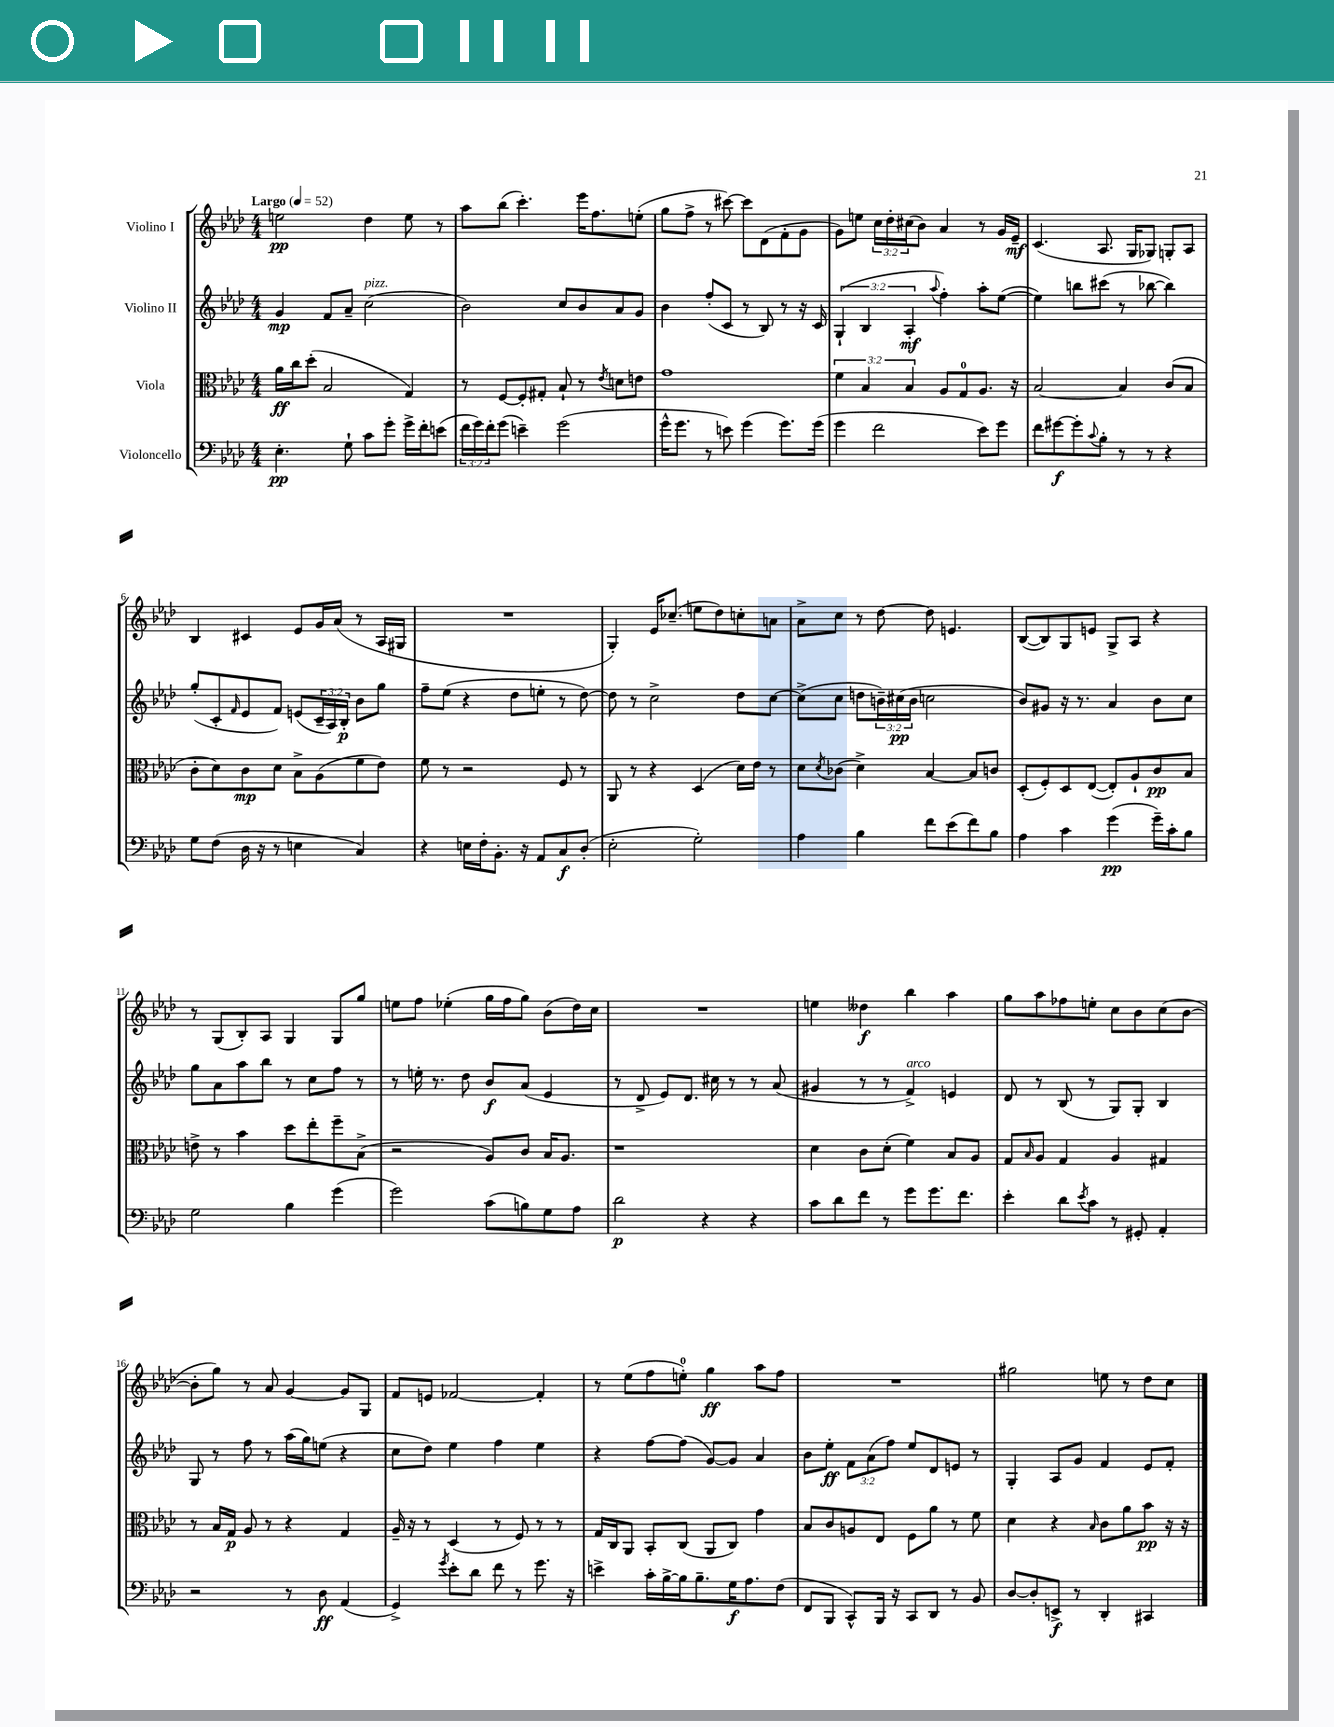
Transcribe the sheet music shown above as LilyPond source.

<<
\new StaffGroup <<
\new Staff = "s0" \with { instrumentName = "Violino I" } {
    \clef treble \key aes \major \numericTimeSignature \time 4/4 \override Staff.TupletNumber.text = #tuplet-number::calc-fraction-text \tempo "Largo" 4 = 52
    e''2\pp des''4 e''8 r8 |
    aes''8 bes''8( c'''4.-.) ees'''16 f''8. e''8-.( |
    g''8 f''8-> r8 cis'''8~) cis'''8 des'8( f'8-. g'8 |
    g'8) e''8 \tuplet 3/2 { c''16 des''16-. cis''16( } bes'8) aes'4 r8 g'16 ees'16--\mf |
    c'4.( aes8. g16 ges8) g8-. aes8 |
    bes4 cis'4 ees'8 g'16 aes'16( r8 aes16 gis16 |
    R1 |
    g4-.) ees'16 ces''8.--( e''8 des''8) c''8-. a'8 |
    aes'8-> c''8 r8 des''8~ des''8 e'4. |
    bes8~( bes8) g8 e'8 g8-> aes8 r4 |
    r8 g8( bes8-.) aes8 g4 g8 g''8 |
    e''8 f''8 ees''4-.( g''16 f''16 g''8) bes'8( des''16) c''16 |
    R1 |
    e''4 deses''4\f bes''4 aes''4 |
    g''8 aes''8 fes''8 e''8-. c''8 bes'8 c''8( bes'8~ |
    bes'8-. g''8) r8 aes'8 g'4~ g'8 g8 |
    f'8 e'8 fes'2~ fes'4-. |
    r8 ees''8( f''8 e''8-0-.) g''4\ff aes''8 f''8 |
    R1 |
    gis''2 e''8 r8 des''8 c''8 \bar "|." |
}
\new Staff = "s1" \with { instrumentName = "Violino II" } {
    \clef treble \key aes \major \numericTimeSignature \time 4/4 \override Staff.TupletNumber.text = #tuplet-number::calc-fraction-text
    g'4\mp f'8 aes'8-- c''2^\markup { \italic "pizz." }( |
    bes'2) c''8 bes'8 aes'8 g'8 |
    bes'4 f''8-.( c'8 r8 bes8) r8 r16 c'16 |
    \tuplet 3/2 { g4-!( bes4 aes4-.\mf } \appoggiatura { aes''8 } f''4-.) aes''8-. ees''8~( |
    ees''4) b''8 cis'''8( r8 bes''8~ bes''4) |
    g''8-.( c'8-. \grace { f'16 } ees'8 f'8) e'8( \tuplet 3/2 { c'16-- aes16) bes16-.\p } bes'8 g''8 |
    f''8-- ees''8( r4 des''8 e''8-. r8 des''8~) |
    des''8 r8 c''2-> des''8 c''8~ |
    c''8->( c''8 d''8 \tuplet 3/2 { b'16--) cis''16\pp( b'16 } c''2 |
    bes'8) gis'8 r16 r8. aes'4 bes'8 c''8 |
    g''8 aes'8 aes''8 bes''8 r8 c''8 f''8 r8 |
    r8 e''16-. r8. des''8 bes'8\f aes'8( ees'4 |
    r8 des'8-> ees'8) des'8. cis''16 r8 r8 aes'8( |
    gis'4 r8 r8 f'4->^\markup { \italic "arco" }) e'4 |
    des'8 r8 bes8( r8 g8) g8-. bes4 |
    g8 r8 f''8 r8 aes''16( g''16) e''8( r4 |
    c''8 des''8) ees''4 f''4 ees''4 |
    r4 f''8~ f''8( g'8~) g'8 aes'4 |
    bes'8 ees''8-.\ff \tuplet 3/2 { f'8 aes'8( f''8) } ees''8 des'8 e'8 r8 |
    g4-. aes8 g'8 f'4 ees'8 f'8-. \bar "|." |
}
\new Staff = "s2" \with { instrumentName = "Viola" } {
    \clef alto \key aes \major \numericTimeSignature \time 4/4 \override Staff.TupletNumber.text = #tuplet-number::calc-fraction-text
    aes'16\ff c''16 des''8-.( bes2 g4) |
    r8 f8~ f8-. gis8-. bes8-! r8 \acciaccatura { ees'8 } d'8 e'8 |
    g'1 |
    \tuplet 3/2 { f'4 bes4 bes4 } aes8 g8-0 aes8. r16 |
    bes2~ bes4 c'8( bes8 |
    c'8-. des'8) c'8\mp des'8 bes8-> aes8( f'8 ees'8) |
    f'8 r8 r2 f8 r8 |
    aes,8 r8 r4 des4( des'16) ees'16 r8 |
    des'8 \acciaccatura { des'8 } ces'8( des'4->) bes4~ bes8 c'8 |
    des8-.( f8-.) des8 ees8~( ees8-.) aes8-! c'8\pp bes8 |
    e'8-> r8 bes'4 des''8 ees''8-. f''8-- bes8->( |
    r2 aes8) c'8 bes16 aes8. |
    r1 |
    des'4 c'8 des'8-.( f'4) bes8 aes8 |
    g8 \grace { bes16 } aes8 g4 aes4 gis4 |
    r8 bes16 g16\p aes8 r8 r4 g4 |
    aes16-- r16 r8 des4( r8 f8) r8 r8 |
    g16 c16 aes,8 bes,8-. c8( aes,8 c8) g'4 |
    bes8 c'8 a8 ees8 f8 aes'8 r8 f'8 |
    des'4 r4 \grace { bes16 } c'8 aes'8 bes'8\pp r16 r16 \bar "|." |
}
\new Staff = "s3" \with { instrumentName = "Violoncello" } {
    \clef bass \key aes \major \numericTimeSignature \time 4/4 \override Staff.TupletNumber.text = #tuplet-number::calc-fraction-text
    ees4.-.\pp g8-! c'8 g'8-. g'16-> f'16-. e'8( |
    \tuplet 3/2 { f'16 g'16) f'16-. } g'8( e'4--) g'2( |
    g'16-^ g'8. r8 e'8) g'4( g'8.) g'16( |
    g'4 f'2 ees'8) g'8 |
    f'8 gis'8~\f gis'8-. \appoggiatura { c'8 } bes8-. r8 r8 r4 |
    g8 f8( des16 r16 r8 e4 c4) |
    r4 e16 f16-. bes,8.-. r16 aes,8 c8\f des8-.( |
    ees2-. g2-.) |
    aes4 bes4 f'8 ees'8( f'8) bes8 |
    aes4 c'4 g'4\pp( g'16--) c'16-. bes8 |
    g2 bes4 g'4( |
    g'2) c'8( b8) g8 aes8 |
    des'2\p r4 r4 |
    c'8 des'8 f'8 r8 g'8 g'8. f'8. |
    ees'4-. des'8 \acciaccatura { ees'8 } c'8 r8 gis,8-. aes,4-. |
    r2 r8 des8\ff aes,4( |
    g,4->) \acciaccatura { g'8 } ees'8-. des'8 f'8 r8 g'8. r16 |
    e'4-> c'16-. bes16~-> bes16 bes8.-- g16\f aes8. f8( |
    f,8 bes,,8 c,8-^) bes,,16 r16 c,8 des,8 r8 bes,8 |
    des8~ des8-. e,8->\f r8 des,4-. cis,4 \bar "|." |
}
>>
>>
